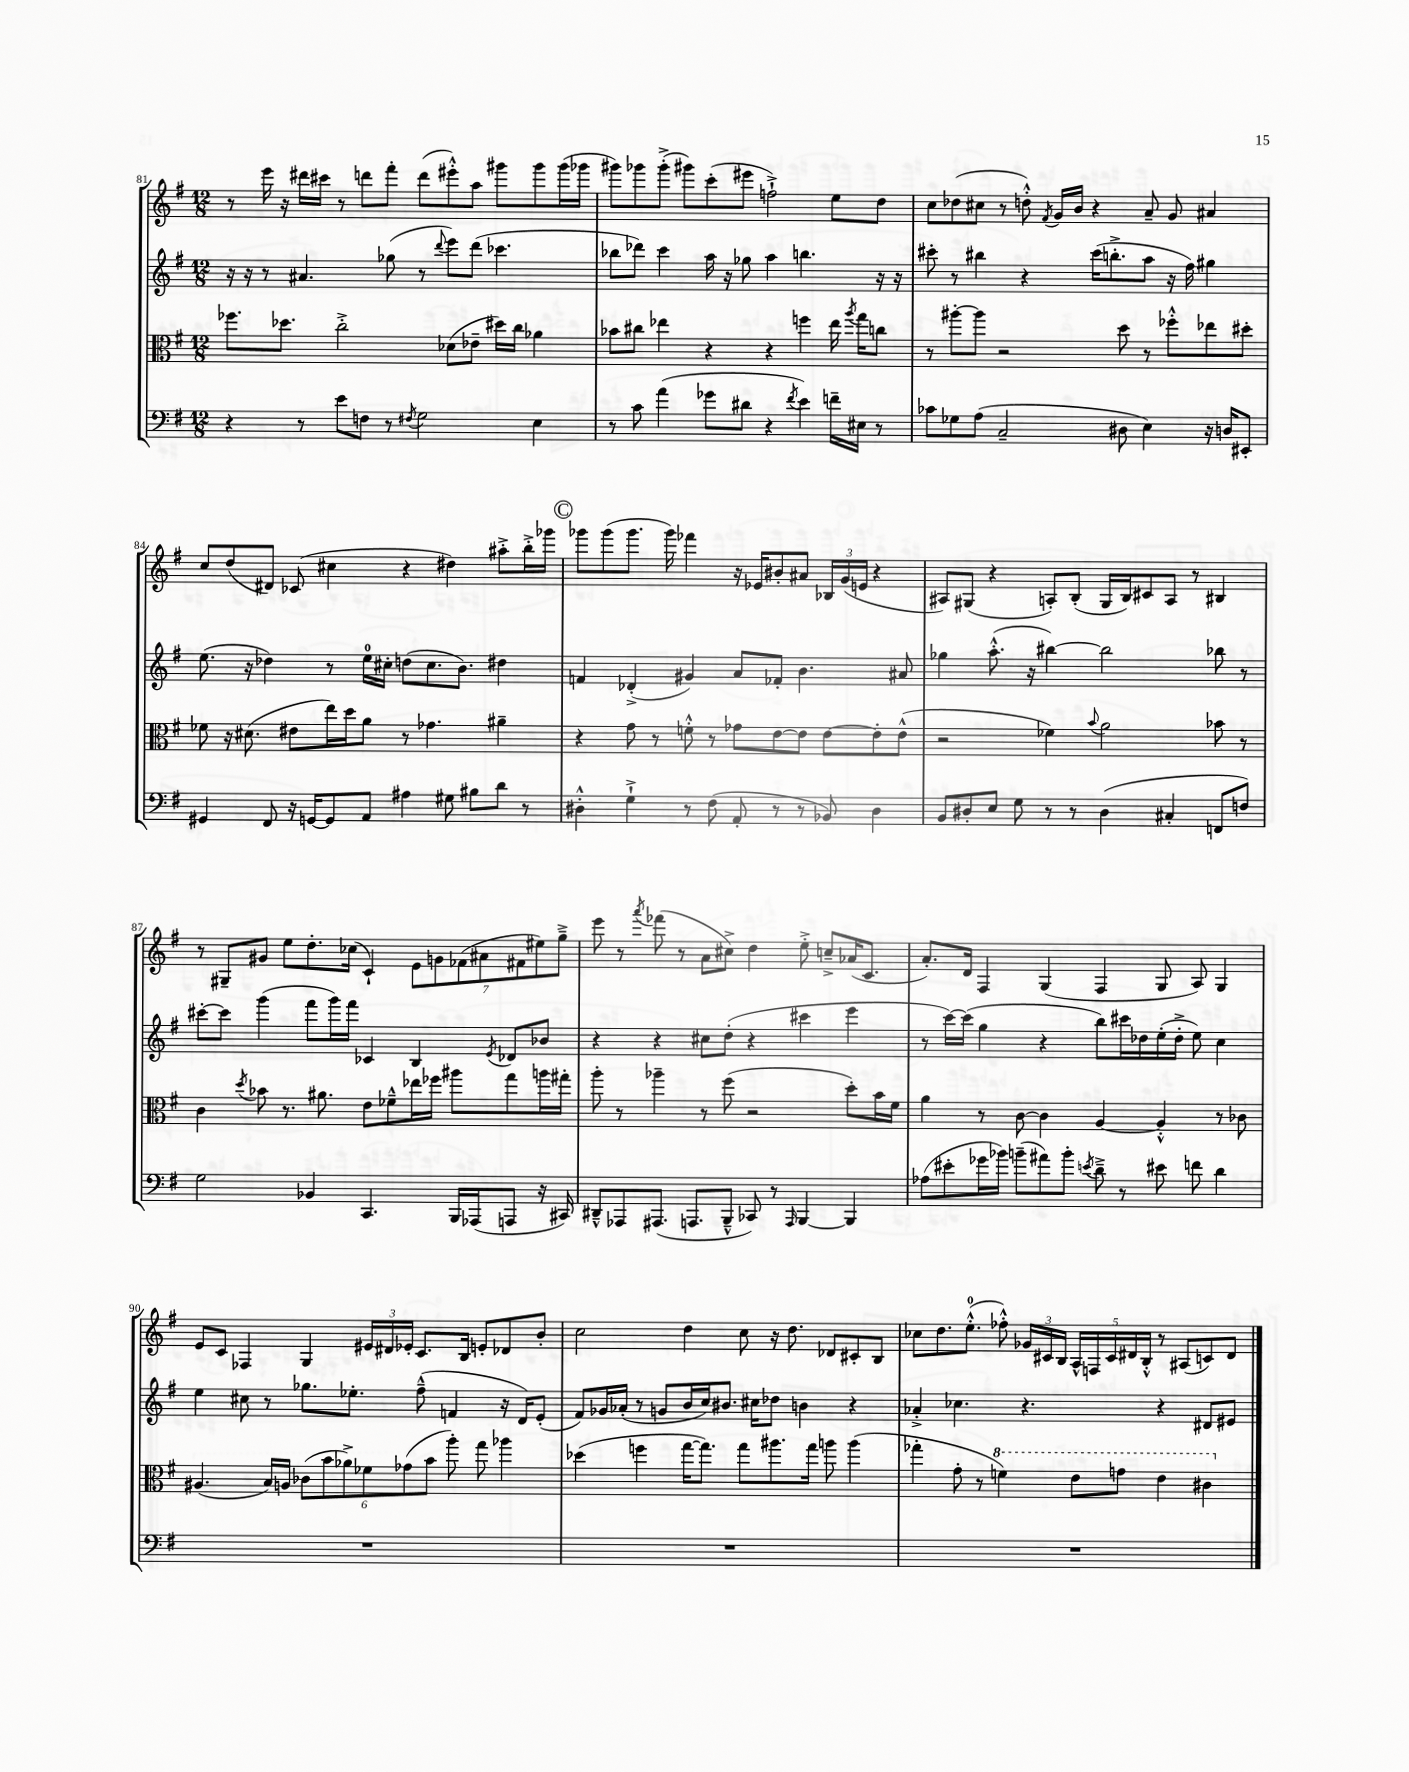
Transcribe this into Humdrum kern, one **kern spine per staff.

**kern	**kern	**kern	**kern
*staff4	*staff3	*staff2	*staff1
*clefF4	*clefC3	*clefG2	*clefG2
*k[f#]	*k[f#]	*k[f#]	*k[f#]
*M12/8	*M12/8	*M12/8	*M12/8
4r	8.ff-	16r	8r
.	.	16r	.
.	.	8r	16eee
.	8.dd-	.	16r
8r	.	4.a#	16ddd#
.	.	.	16ccc#
8e	2cc'^	.	8r
8F	.	.	8ddd
8r	.	(8gg-	8fff#'
8qF#	.	.	.
2G	.	8r	(8ddd
.	.	8qqddd	.
.	(8d-	8eee)	8eee#'^^)
.	8e-~	(8ddd	8aa
.	16dd#)	4.ccc-	8ggg#
.	16cc	.	.
4E	4a-	.	8ggg#
.	.	.	(16ggg#
.	.	.	16ggg-
=	=	=	=
8r	8b-	8bb-	8ggg#)
8c	8cc#	8ddd-)	8ggg-
(4a	4ee-	4ccc	(8ggg-'^
.	.	.	8ggg#)
8g-	4r	16aa	(8ccc'
.	.	16r	.
8d#	.	8gg-	8eee#
4r	4r	4aa	2ff`^)
8qf#	.	.	.
4e)	4ff	4.bb	.
16f~	16ee-	.	8ee
.	8qaa	.	.
16E#	16gg	.	.
8r	8cc	16r	8dd
.	.	16r	.
=	=	=	=
8c-	8r	8ccc#'	8cc
8G-	[8aa#'	8r	(8dd-
(8A	8aa#]	4bb#	8cc#
2C~	2r	.	8r
.	.	4r	8dd'^^)
.	.	.	8qf#
.	.	.	16g
.	.	.	16b
.	.	(16ccc#	4r
.	.	8.bb'^	.
8D#	8dd	.	.
4E)	8r	8aa	8a~
.	8ff-'^^	16r	8g
.	.	16ff#)	.
16r	8ee-	4gg#	4a#
16D	.	.	.
8EE#'	8dd#'	.	.
=	=	=	=
4GG#	8f-	(8.ee	8cc
.	16r	.	(8dd
.	(8.d#	16r	.
8FF#	.	4dd-)	8d#)
16r	8e#	.	(8c-
[16GG	.	.	.
8GG]	16ee)	8r	4cc#
.	16dd	.	.
8AA	8a	16ee	.
.	.	16cc#'	.
4A#	8r	(8dd	4r
.	4.g-	8.cc#	.
8G#	.	.	4dd#)
.	.	8.b)	.
8B#	.	.	.
8d	4a#~	4dd#	8aa#'^
8r	.	.	16bb'^
.	.	.	16ggg-
=	=	=	=
4D#'^^	4r	4f	8ggg-
.	.	.	(8ggg-
4G`^	8g	(4d-'^	8.ggg-
.	8r	.	.
.	.	.	16ggg-)
8r	8f'^^	4g#)	4fff-
(8F#	8r	.	.
8AA'	8g-	8a	16r
.	.	.	16e-
8r	[8e	8f-'	8b#'
8r	8e]	4.b	8a#
8BB-)	[8e	.	24B-
.	.	.	(24g
.	.	.	24e
4D#	8e']	.	4r
.	(8e^^	8a#	.
=	=	=	=
8BB	2r	4gg-	8A#)
8D#'	.	.	(8G#
8E	.	(8.aa'^^	4r
8G	.	.	.
.	.	16r	.
8r	4f-)	[4bb#)	8A')
8r	.	.	(8B'
.	8qqb	.	.
(4D#	2a	2bb#]	16G#
.	.	.	16B)
.	.	.	8c#
4C#'	.	.	8A
.	.	.	8r
8FF	8b-	8bb-	4B#
8F)	8r	8r	.
=	=	=	=
2G	4c	[8ccc#'	8r
.	.	8ccc#]	8G#~
.	8qdd	.	.
.	8b-	(4ggg	8g#
.	8.r	.	8ee
4BB-	.	8fff#	8.dd'
.	8.a#	.	.
.	.	16ggg)	.
.	.	16fff#	(16cc-
4.CC	8e	4c-	4c`)
.	8f-~^^	.	.
.	16ee-	4B	14e
.	16ff-	.	.
.	.	.	14g
16BBB	8aa#	.	.
.	.	.	(14f-
(16AAA-	.	.	.
.	.	.	14a#
.	.	8qe	.
8AAA	8gg	8d-	.
.	.	.	14f#
.	.	.	14ee#)
16r	16aa	8b-	.
.	.	.	14gg~^
16CC#)	16gg#'	.	.
=	=	=	=
8DD#~^^	8aa'	4r	8eee
8AAA-	8r	.	8r
.	.	.	8qaaa
(8.AAA#	4aa-~	4r	(8fff-
.	.	.	8r
8.AAA	.	.	.
.	8r	8cc#	8a
8BBB~^^	(8ff#	(8dd'	8cc#^)
8CC-)	2r	4r	4dd
8r	.	.	.
16qqAAA	.	.	.
[4BBB	.	4ccc#	8ee'^
.	.	.	8cc~^
4BBB]	8dd')	4eee	(16a-
.	.	.	8.c
.	16b	.	.
.	16f#	.	.
=	=	=	=
(8A-	4a	8r	8.a')
8e#'	.	[16ccc)	.
.	.	(16ccc]	16d
16g-	8r	4gg	4F#
16b-)	.	.	.
(8b~	[8c	.	.
8a#)	4c]	4r	(4G
8b'	.	.	.
8qe	.	.	.
8d~^	[4A	8bb)	4F#
8r	.	16ccc#	.
.	.	16dd-	.
8e#	4A'^^]	(16ee'	8G
.	.	16dd-'^	.
8f	.	8ee)	8A)
4d	8r	4cc	4G
.	8c-	.	.
=	=	=	=
1.r	(4.A#	4ee	8e
.	.	.	8c
.	.	8cc#	4F-
.	16B)	8r	.
.	16A	.	.
.	(12c-	8.gg-	4G
.	12b	.	.
.	12a-^)	.	.
.	.	8.ee-'	.
.	12f-	.	24e#
.	.	.	24d#
.	(12g-	.	24e-'
.	.	(8ff#~^^	8.c
.	12b	.	.
.	8aa')	4f	.
.	.	.	16B
.	8gg	.	8e'
.	4aa-	16r	8d-
.	.	16d)	.
.	.	(8e'	8b'
=	=	=	=
1.r	(4dd-	8f#)	2cc
.	.	16g-	.
.	.	(16a-'	.
.	4ff	8r	.
.	.	8g	.
.	[16gg	16b	4dd
.	8.gg])	16cc)	.
.	.	8.b#	.
.	8gg	.	8cc
.	.	16cc#	.
.	8.aa#	8dd-	16r
.	.	.	8.dd
.	.	4b	.
.	16gg	.	.
.	8aa	.	8d-
.	(4aa	4r	8c#'
.	.	.	8B
=	=	=	=
1.r	4gg-'	4a-'^	8cc-
.	.	.	8.dd
.	8g'	4.cc-	.
.	.	.	(8.ee'^^
.	8r	.	.
.	4ff)	.	8ff-'^^)
.	.	4.r	24g-
.	.	.	24c#
.	.	.	24B
.	8ee	.	20A^^
.	.	.	20F
.	.	.	20c#
.	8gg	.	.
.	.	.	20d#
.	.	.	20B'^^
.	4ee	4r	8r
.	.	.	(8A#
.	4cc#	8d#	8c)
.	.	8e#	8d#
==	==	==	==
*-	*-	*-	*-
